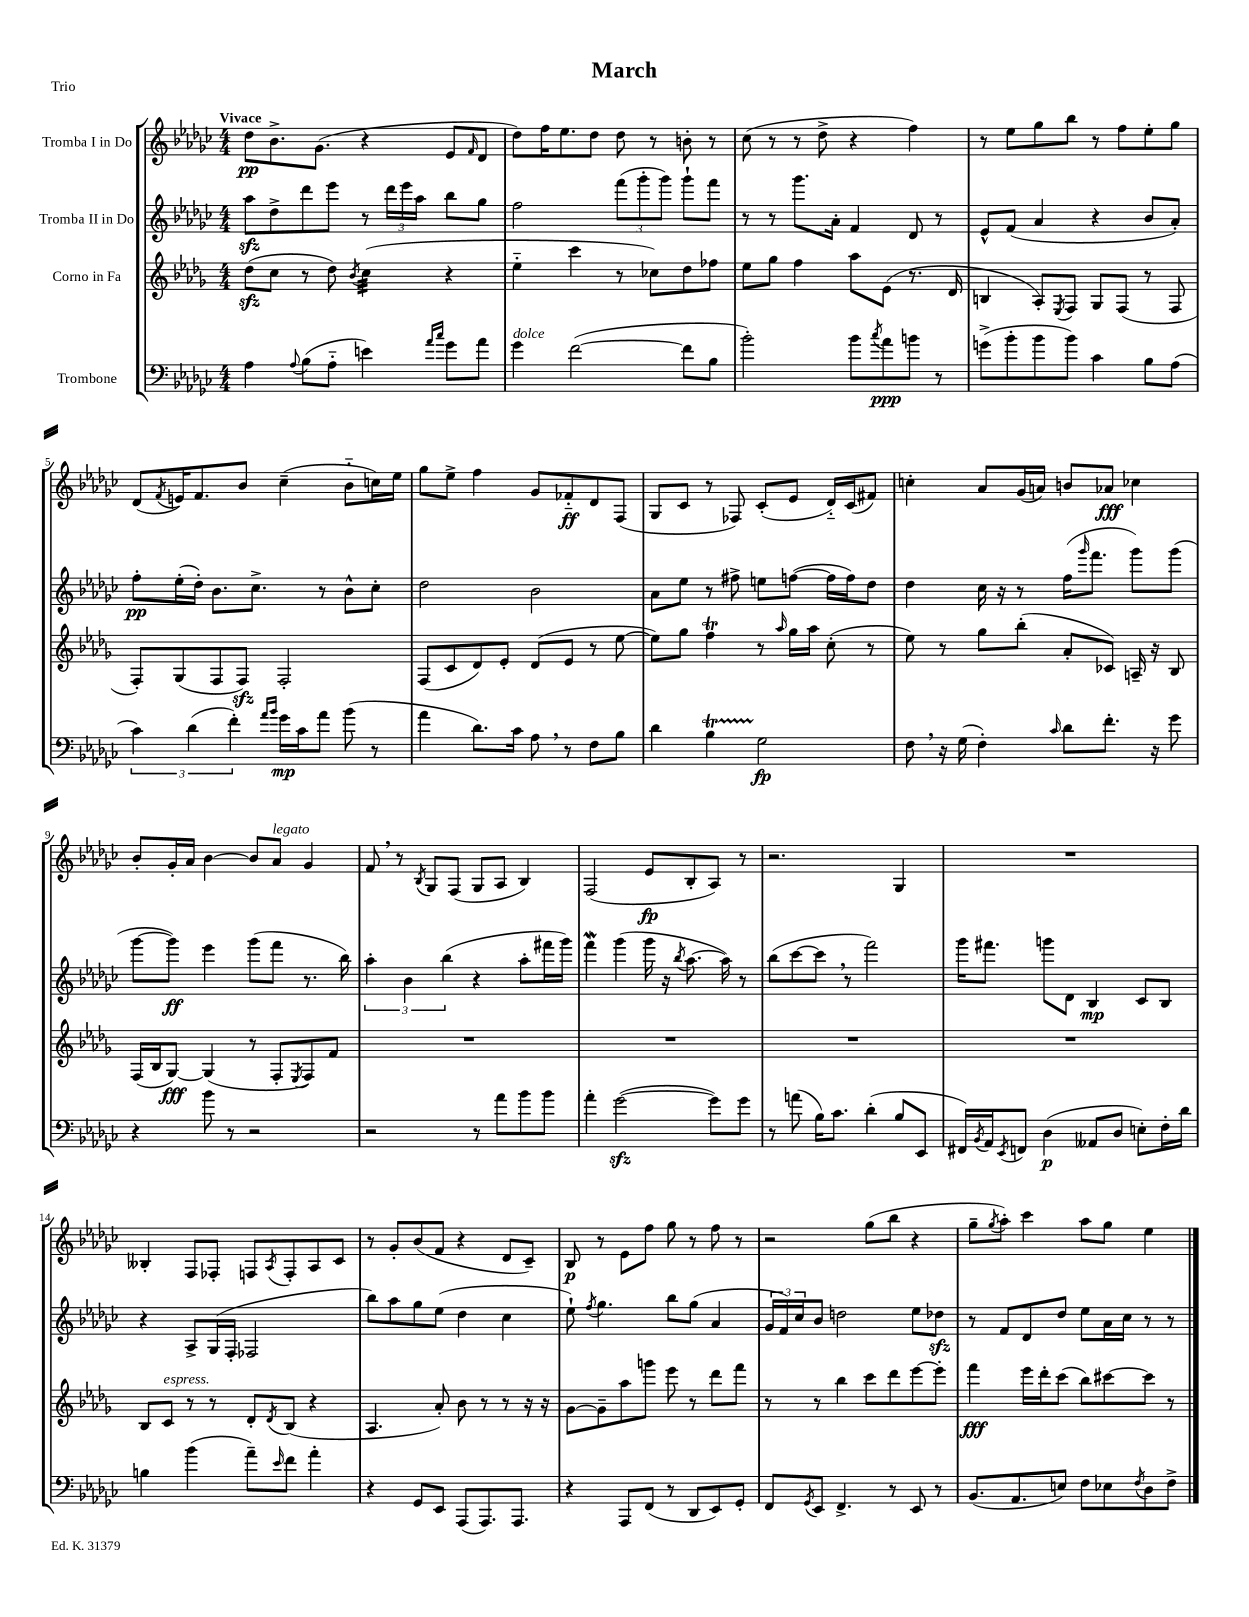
\header { title = "March" piece = "Trio" }
<<
\new StaffGroup <<
\new Staff = "s0" \with { instrumentName = "Tromba I in Do" } {
    \clef treble \key ges \major \numericTimeSignature \time 4/4 \tempo "Vivace"
    des''8\pp bes'8.-> ges'8.( r4 ees'8 \grace { f'16 } des'8 |
    des''8) f''16 ees''8. des''8 des''8 r8 b'8-. r8 |
    ces''8( r8 r8 des''8-> r4 f''4) |
    r8 ees''8 ges''8 bes''8 r8 f''8 ees''8-. ges''8 |
    des'8( \acciaccatura { f'8 } e'16) f'8. bes'8 ces''4--( bes'8-_ c''16) ees''16 |
    ges''8 ees''8-> f''4 ges'8 fes'8-_\ff des'8 f8( |
    ges8 ces'8 r8 fes8) ces'8-.( ees'8 des'16-_) ces'16( fis'8) |
    c''4-. aes'8 ges'16( a'16) b'8 aes'8\fff ces''4 |
    bes'8-. ges'16-. aes'16 bes'4~ bes'8 aes'8^\markup { \italic "legato" } ges'4 |
    f'8 \breathe r8 \acciaccatura { bes8 } ges8 f8( ges8 aes8 bes4) |
    f2( ees'8\fp bes8-. aes8) r8 |
    r2. ges4 |
    R1 |
    beses4-. f8 fes8-. f8 \acciaccatura { aes8 } f8-. aes8 ces'8 |
    r8 ges'8-. bes'8( f'8 r4 des'8 ces'8--) |
    bes8\p r8 ees'8 f''8 ges''8 r8 f''8 r8 |
    r2 ges''8( bes''8 r4 |
    ges''8-- \acciaccatura { ges''8 } aes''8-.) ces'''4 aes''8 ges''8 ees''4 \bar "|." |
}
\new Staff = "s1" \with { instrumentName = "Tromba II in Do" } {
    \clef treble \key ges \major \numericTimeSignature \time 4/4
    aes''8\sfz des''8-> des'''8 ees'''8 r8 \tuplet 3/2 { des'''16 ees'''16 aes''16 } bes''8 ges''8 |
    f''2 \tuplet 3/2 { f'''8( ges'''8-. ges'''8) } ges'''8-! f'''8 |
    r8 r8 ges'''8. aes'16-. f'4 des'8 r8 |
    ees'8-^ f'8( aes'4 r4 bes'8 aes'8-.) |
    f''8-.\pp ees''16-.( des''16-.) bes'8. ces''8.-> r8 bes'8-^ ces''8-. |
    des''2 bes'2 |
    aes'8 ees''8 r8 fis''8-> e''8 f''8~( f''16 f''16) des''8 |
    des''4 ces''16 r16 r8 f''16( \grace { ges'''16 } f'''8. ges'''8) ges'''8( |
    ges'''8~ ges'''8\ff) ees'''4 ges'''8( f'''8 r8. bes''16) |
    \tuplet 3/2 { aes''4-. bes'4 bes''4( } r4 aes''8-. fis'''16 ges'''16) |
    f'''4\mordent ges'''4( ges'''16 r16 \acciaccatura { bes''8 } aes''8.~ aes''16) r8 |
    bes''8( ces'''8~ ces'''8 \breathe r8 f'''2) |
    ges'''16 fis'''8. g'''8 des'8 bes4\mp ces'8 bes8 |
    r4 aes8-> ges16( f16-. fes2 |
    bes''8) aes''8 ges''8 ees''8( des''4 ces''4 |
    ees''8-!) \acciaccatura { f''8 } ges''4. bes''8 ges''8( aes'4 |
    \tuplet 3/2 { ges'16 f'16) ces''16 } bes'8 d''2 ees''8 des''8\sfz |
    r8 f'8 des'8 des''8 ees''8 aes'16 ces''16 r8 r8 \bar "|." |
}
\new Staff = "s2" \with { instrumentName = "Corno in Fa" } {
    \clef treble \key des \major \numericTimeSignature \time 4/4
    des''8\sfz( c''8 r8 des''8) \acciaccatura { bes'8 } c''4:32( r4 |
    ees''4-_ c'''4 r8 ces''8) des''8 fes''8 |
    ees''8 ges''8 f''4 aes''8 ees'8( r8. des'16 |
    b4 aes8-.) \acciaccatura { ees8 } f8 ges8 f8( r8 f8 |
    f8-.) ges8( f8 f8\sfz) f2-. |
    f8( c'8 des'8) ees'8-. des'8( ees'8 r8 ees''8~ |
    ees''8) ges''8 f''4\trill r8 \grace { aes''16 } ges''16 aes''16 c''8-.( r8 |
    ees''8) r8 ges''8 bes''8-.( aes'8-. ces'8) a16-- r16 bes8 |
    f16( bes16 ges8~\fff) ges4( r8 f8-. \acciaccatura { ees8 } f8) f'8 |
    R1 |
    R1 |
    R1 |
    R1 |
    bes8 c'8^\markup { \italic "espress." } r8 r8 des'8-. \acciaccatura { des'8 } bes8( r4 |
    aes4. aes'8-.) bes'8 r8 r8 r16 r16 |
    ges'8~ ges'8-- aes''8 g'''8 ees'''8 r8 des'''8 f'''8 |
    r8 r8 bes''4 c'''8 des'''8 ees'''8~ ees'''8-. |
    f'''4\fff ees'''16 des'''16-. c'''8( bes''8) cis'''8~ cis'''8 r8 \bar "|." |
}
\new Staff = "s3" \with { instrumentName = "Trombone" } {
    \clef bass \key ges \major \numericTimeSignature \time 4/4
    aes4 \appoggiatura { aes8 } bes8( aes8-_ e'4) \grace { aes'16 ces''16 } ges'8 aes'8 |
    ges'4^\markup { \italic "dolce" } f'2~( f'8 bes8 |
    bes'2-.) bes'8 \acciaccatura { ces''8 } aes'8\ppp b'8 r8 |
    g'8->( bes'8-. bes'8 bes'8) ces'4 bes8 aes8( |
    \tuplet 3/2 { ces'4) des'4( f'4-.) } \grace { aes'16 bes'16 } ges'16\mp ces'16 aes'8 bes'8( r8 |
    aes'4 des'8.) ces'16 aes8 \breathe r8 f8 bes8 |
    des'4 bes4\startTrillSpan ges2\stopTrillSpan\fp |
    f8 \breathe r16 ges16( f4-.) \grace { ces'16 } des'8 f'8.-. r16 ges'8 |
    r4 bes'8 r8 r2 |
    r2 r8 aes'8 bes'8 bes'8 |
    aes'4-. ges'2~\sfz( ges'8) ges'8 |
    r8 a'8( bes16) ces'8. des'4-.( bes8 ees,8 |
    fis,16) \acciaccatura { bes,8 } aes,16 \acciaccatura { ees,8 } f,8 des4\p( aeses,8 des8 e8-.) f16-. des'16 |
    b4 bes'4( aes'8--) \grace { ees'16 } f'8 aes'4-. |
    r4 ges,8 ees,8 aes,,8( aes,,8.) aes,,8. |
    r4 aes,,8 f,8( r8 des,8 ees,8) ges,8-. |
    f,8 \acciaccatura { ges,8 } ees,8 f,4.-> r8 ees,8 r8 |
    bes,8.( aes,8. e8) f8 ees8 \acciaccatura { f8 } des8 f8-> \bar "|." |
}
>>
>>
